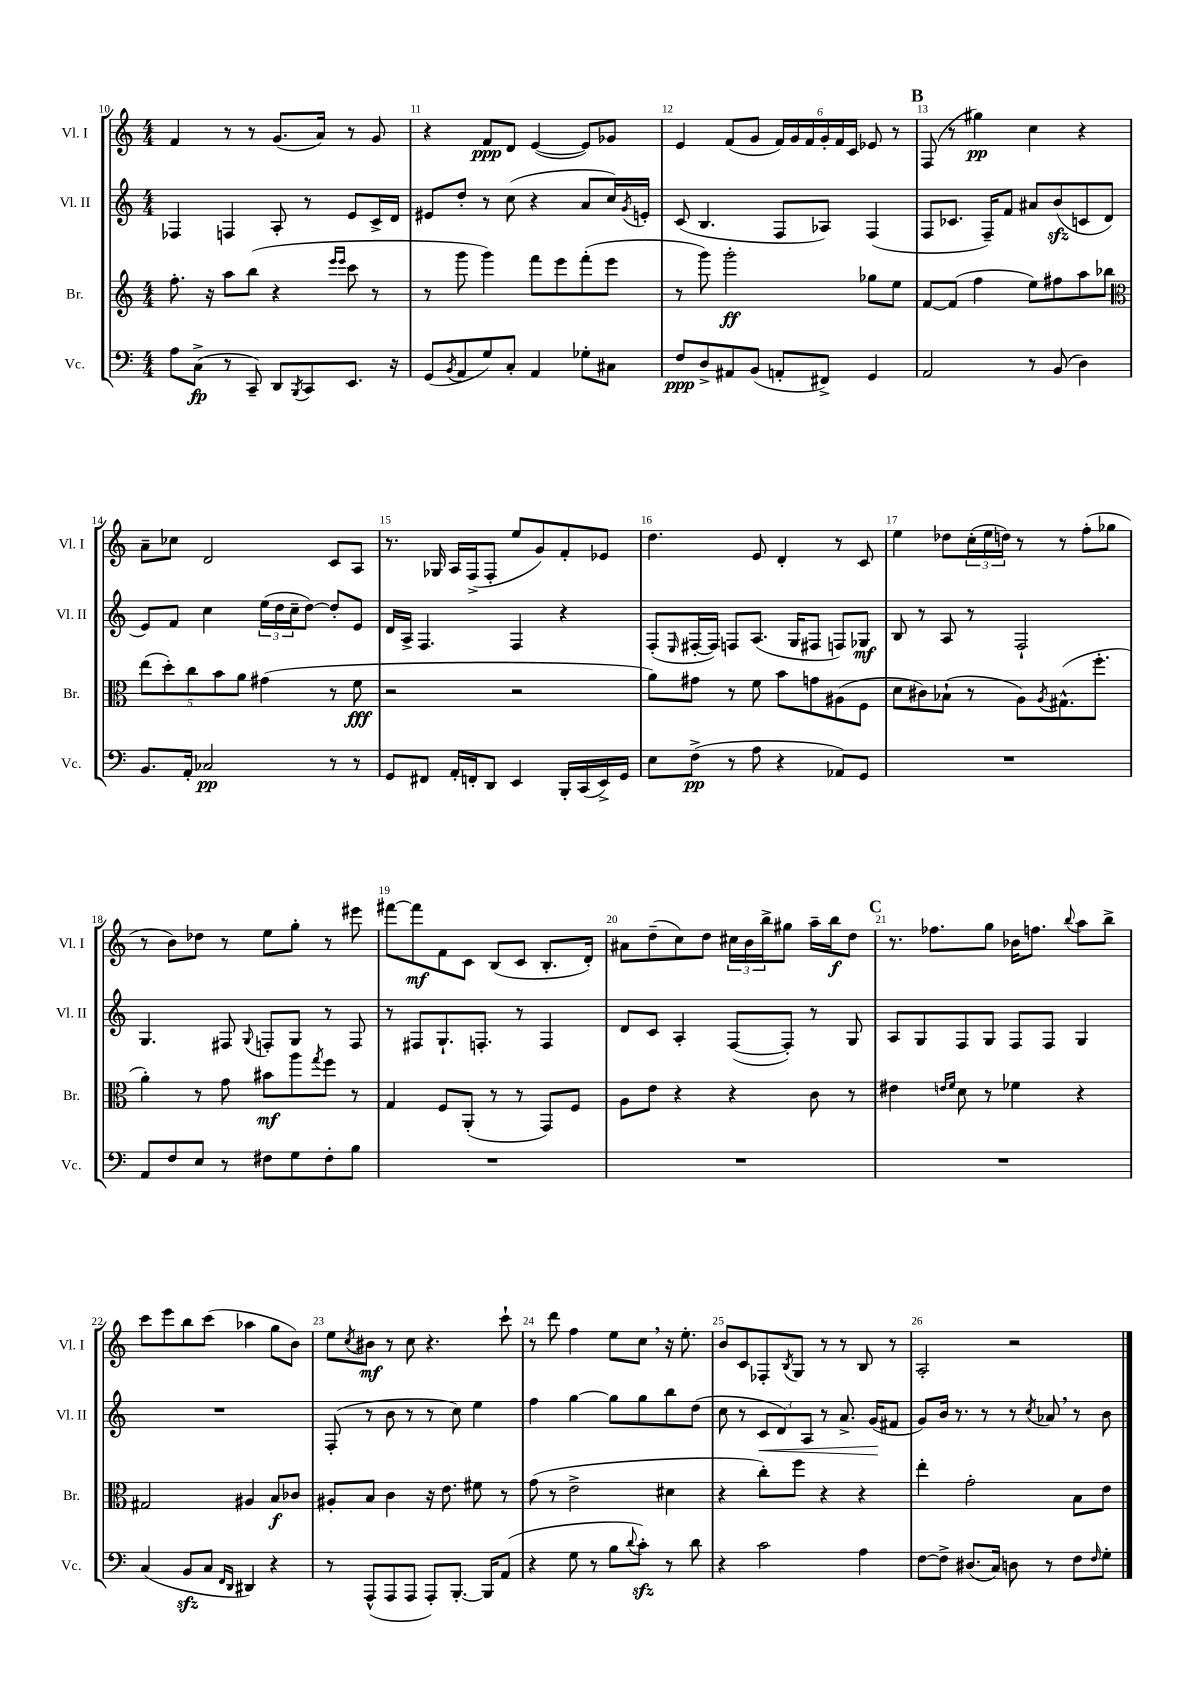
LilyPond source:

<<
\new StaffGroup <<
\new Staff = "s0" \with { instrumentName = "Vl. I" shortInstrumentName = "Vl. I" } {
    \clef treble \key c \major \numericTimeSignature \time 4/4
    f'4 r8 r8 g'8.( a'16) r8 g'8 |
    r4 f'8\ppp d'8 e'4~( e'8) ges'8 |
    e'4 f'8( g'8 \tuplet 6/4 { f'16) g'16 f'16 g'16-. f'16 c'16 } ees'8 r8 |
    \mark \markup { \bold "B" } f8( r8 gis''4\pp) c''4 r4 |
    a'8-- ces''8 d'2 c'8 a8 |
    r8. ges16 a16 f16->( f8-. e''8 g'8) f'8-. ees'8 |
    d''4. e'8 d'4-. r8 c'8 |
    e''4 des''8 \tuplet 3/2 { c''16-.( e''16 d''16) } r8 r8 f''8-.( ges''8 |
    r8 b'8) des''8 r8 e''8 g''8-. r8 eis'''8 |
    fis'''8~ fis'''8\mf f'8 c'8 b8( c'8 b8.-. d'16-.) |
    ais'8 d''8--( c''8) d''8 \tuplet 3/2 { cis''16 b'16 b''16-> } gis''8 a''16-- b''16\f d''8 |
    \mark \markup { \bold "C" } r8. fes''8. g''8 bes'16 f''8. \appoggiatura { b''8 } a''8 b''8-> |
    c'''8 e'''8 b''8 c'''8( aes''4 g''8 b'8) |
    e''8 \acciaccatura { c''8 } bis'8\mf r8 c''8 r4. c'''8-! |
    r8 d'''8 f''4 e''8 c''8 \breathe r16 e''8.-. |
    b'8 c'8 fes8-. \acciaccatura { b8 } g8 r8 r8 b8 r8 |
    a2-. r2 \bar "|." |
}
\new Staff = "s1" \with { instrumentName = "Vl. II" shortInstrumentName = "Vl. II" } {
    \clef treble \key c \major \numericTimeSignature \time 4/4
    fes4 f4 a8-. r8 e'8 c'16-> d'16 |
    eis'8 d''8-. r8 c''8( r4 a'8 c''16) \acciaccatura { g'8 } e'16-. |
    c'8( b4. f8 aes8) f4( |
    \mark \markup { \bold "B" } f8 ces'8. f16--) f'8 ais'8 b'8\sfz( c'8 d'8 |
    e'8) f'8 c''4 \tuplet 3/2 { e''16( d''16 c''16-- } d''8~) d''8-. e'8 |
    d'16 a16-> f4. f4 r4 |
    f8-.( \grace { e16 } fis16~-. fis16) f8 a8.( g16 fis8 f8) ges8\mf |
    b8 r8 a8 r8 f2-! |
    g4. fis8 \appoggiatura { g8 } f8-. g8 r8 f8 |
    r8 fis8 g8.-! f8.-. r8 f4 |
    d'8 c'8 a4-. f8~( f8-.) r8 g8 |
    \mark \markup { \bold "C" } a8 g8 f8 g8 f8 f8 g4 |
    R1 |
    f8-.( r8 b'8 r8 r8 c''8) e''4 |
    f''4 g''4~ g''8 g''8 b''8 d''8( |
    c''8 r8 \tuplet 3/2 { c'8\< d'8) a8 } r8 a'8.-> g'16\!( fis'8 |
    g'8) b'16 r8. r8 r8 \acciaccatura { c''8 } aes'8 \breathe r8 b'8 \bar "|." |
}
\new Staff = "s2" \with { instrumentName = "Br." shortInstrumentName = "Br." } {
    \clef treble \key c \major \numericTimeSignature \time 4/4
    f''8.-. r16 a''8 b''8( r4 \grace { e'''16 e'''16 } c'''8 r8 |
    r8 g'''8 g'''4) f'''8 e'''8 f'''8-.( e'''8 |
    r8 g'''8) g'''2-.\ff ges''8 e''8 |
    \mark \markup { \bold "B" } f'8~ f'8( f''4 e''8) fis''8 a''8 bes''8 |
    \clef alto \tuplet 5/4 { e''8( d''8-.) c''8 b'8 a'8 } gis'4( r8 f'8\fff |
    r2 r2 |
    a'8) gis'8 r8 f'8 b'8 g'8 ais8( f8 |
    d'8 cis'8) bes8-!( r8 a8) \acciaccatura { a8 } gis8.-^( f''8.-. |
    a'4-.) r8 g'8 bis'8\mf a''8 \acciaccatura { g''8 } f''8 r8 |
    g4 f8 a,8-.( r8 r8 g,8) f8 |
    a8 e'8 r4 r4 c'8 r8 |
    \mark \markup { \bold "C" } eis'4 \grace { e'16 f'16 } d'8 r8 fes'4 r4 |
    gis2 ais4 b8\f ces'8 |
    ais8-. b8 c'4 r16 e'8. fis'8 r8 |
    g'8( r8 e'2-> dis'4 |
    r4 c''8-.) f''8 r4 r4 |
    e''4-. g'2-. b8 e'8 \bar "|." |
}
\new Staff = "s3" \with { instrumentName = "Vc." shortInstrumentName = "Vc." } {
    \clef bass \key c \major \numericTimeSignature \time 4/4
    a8 c8->\fp( r8 c,8--) d,8 \acciaccatura { b,,8 } c,8 e,8. r16 |
    g,8( \acciaccatura { b,8 } a,8 g8) c8-. a,4 ges8-. cis8 |
    f8\ppp d8-> ais,8 b,8( a,8-. fis,8->) g,4 |
    \mark \markup { \bold "B" } a,2 r8 b,8( d4) |
    b,8. a,16-. ces2\pp r8 r8 |
    g,8 fis,8 a,16-. f,16-. d,8 e,4 b,,16-. c,16( e,16->) g,16 |
    e8 f8->\pp( r8 a8 r4 aes,8) g,8 |
    R1 |
    a,8 f8 e8 r8 fis8 g8 fis8-. b8 |
    R1 |
    R1 |
    \mark \markup { \bold "C" } R1 |
    c4( b,8\sfz c8 \grace { f,16 d,16 } dis,4) r4 |
    r8 a,,8-^( a,,8 a,,8 a,,8-.) b,,8.~-. b,,16 a,8( |
    r4 g8 r8 b8 \appoggiatura { d'8 } c'8-.\sfz) r8 d'8 |
    r4 c'2 a4 |
    f8~ f8-> dis8.( c16) d8 r8 f8 \grace { f16 } g8-. \bar "|." |
}
>>
>>
\layout { \context { \Score currentBarNumber = #10 \override BarNumber.break-visibility = ##(#f #t #t) barNumberVisibility = #all-bar-numbers-visible } }
